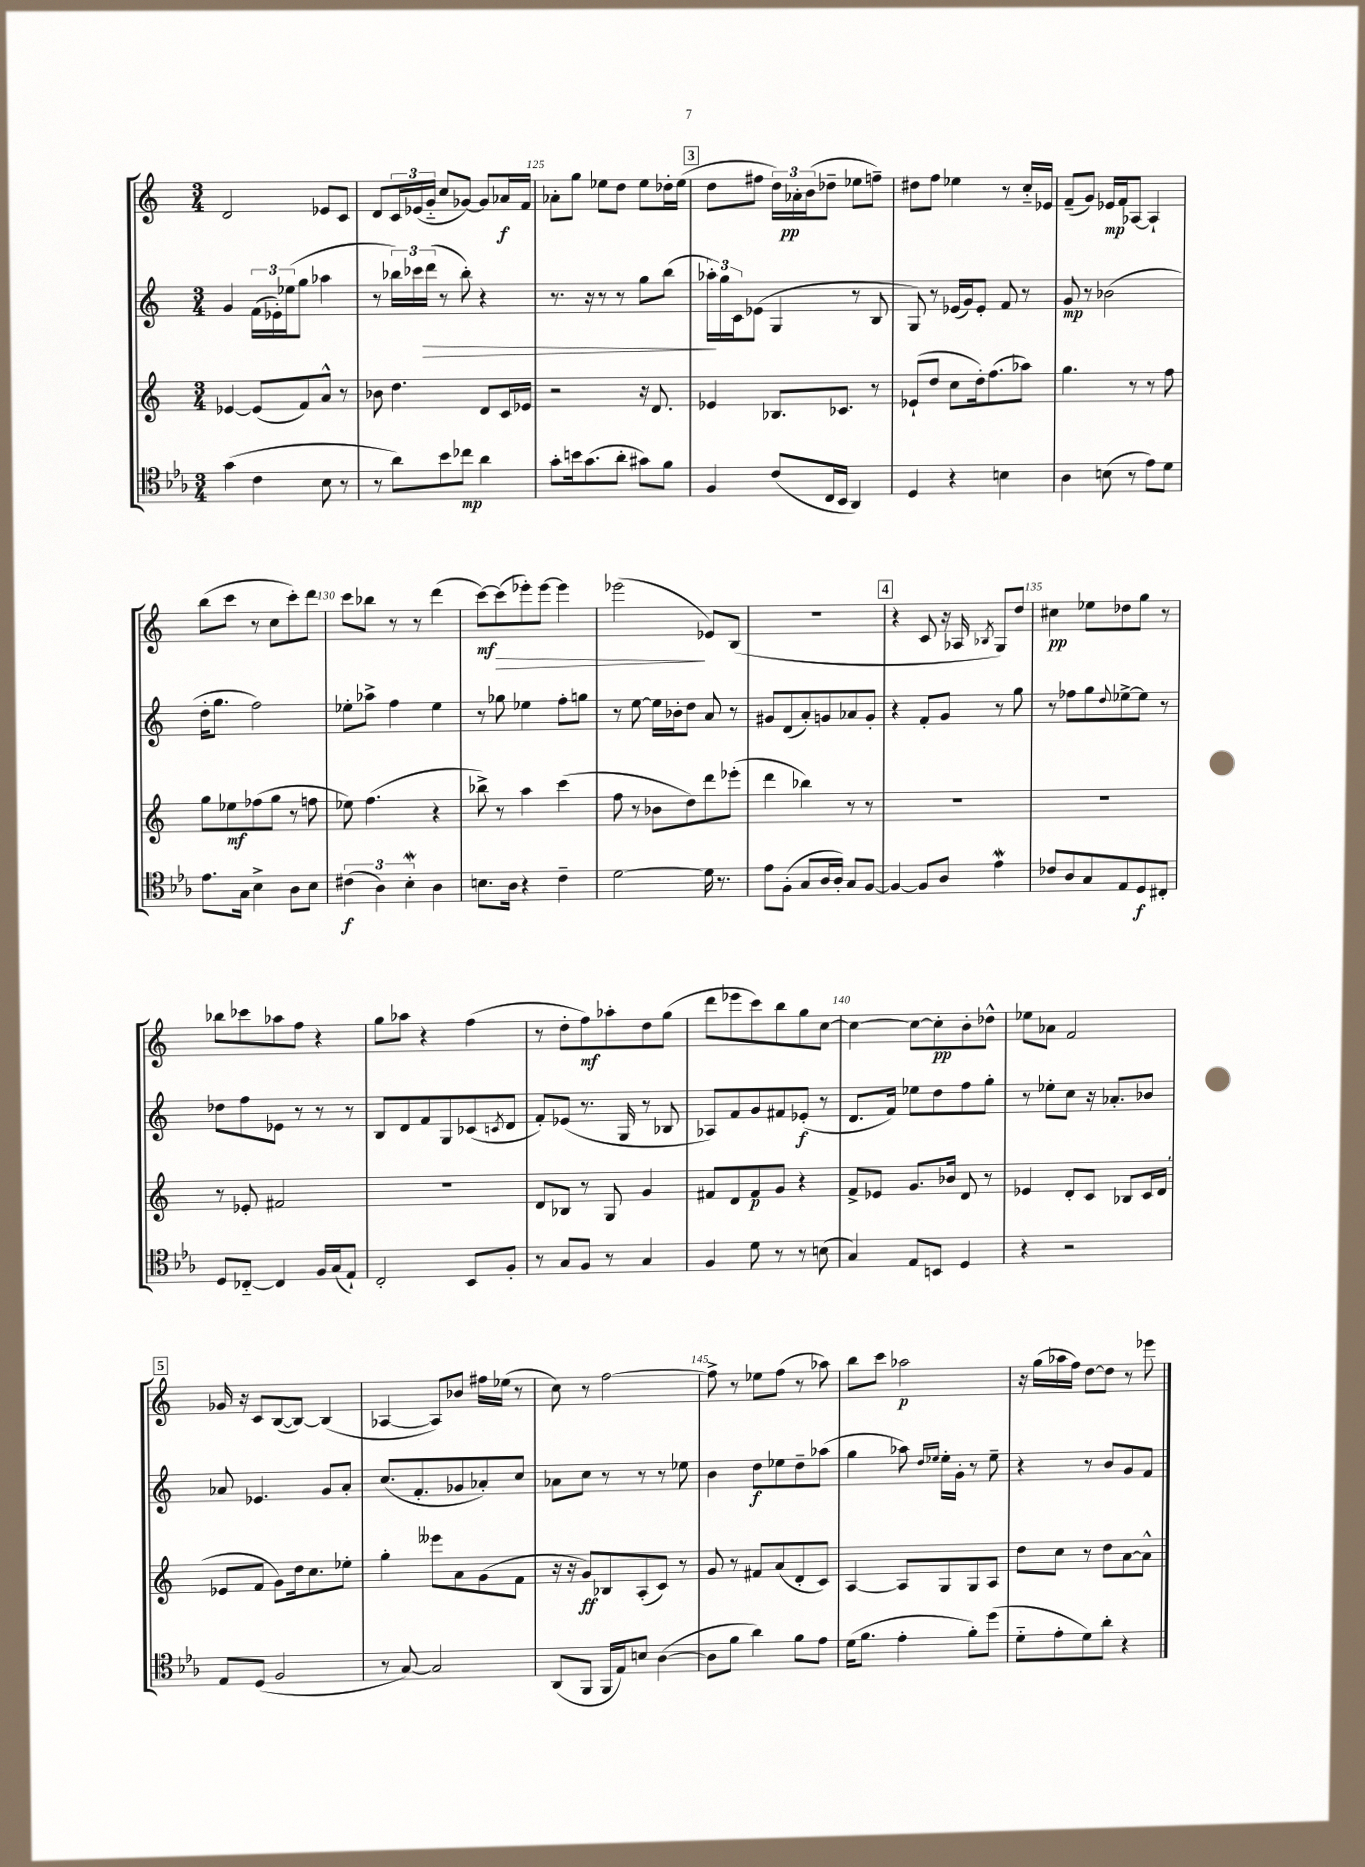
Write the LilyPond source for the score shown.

<<
\new StaffGroup <<
\new Staff = "s0" {
    \clef treble \key c \major \numericTimeSignature \time 3/4
    d'2 ees'8 c'8 |
    d'8 \tuplet 3/2 { c'16 ees'16( g'16-_ } c''8 ges'8~) ges'8 aes'16\f f'16 |
    aes'8-. g''8 ees''8 d''8 ees''8 des''16-. ees''16( |
    \mark \markup { \box "3" } d''8 fis''8 \tuplet 3/2 { d''16) aes'16-.\pp b'16( } des''8-- ees''8 f''8--) |
    dis''8 f''8 ees''4 r8 c''16-_ ees'16 |
    f'8--( g'8) ees'16\mp f'16 aes8~ aes4-! |
    b''8( c'''8 r8 c''8 c'''8-.) d'''8 |
    c'''8 bes''8 r8 r8 d'''4( |
    c'''8~\mf) c'''8\>( ees'''8-.) ees'''8~ ees'''4 |
    ees'''2\!( ees'8) b8( |
    R2. |
    \mark \markup { \box "4" } r4 c'8 r16 aes16 \acciaccatura { bes8 } g8) d''8 |
    cis''4\pp ees''8 des''8 g''8 r8 |
    bes''8 ces'''8 aes''8 f''8 r4 |
    g''8 aes''8 r4 f''4( |
    r8 d''8-. f''8\mf) aes''8-. d''8 g''8( |
    d'''8 ees'''8 c'''8) b''8 g''8 c''8~ |
    c''4~ c''8~ c''8-.\pp b'8-. des''8-^ |
    ees''8 aes'8 f'2 |
    \mark \markup { \box "5" } ges'16 r16 c'8 b8~( b8~) b4( |
    aes4~ aes8) bes'8 fis''16 ees''16( r8 |
    c''8) r8 f''2~ |
    f''8-> r8 ees''8 f''8( r8 aes''8) |
    b''8 c'''8 aes''2\p |
    r16 g''16( aes''16 f''16) d''8~ d''8 r8 ees'''8 \bar "|." |
}
\new Staff = "s1" {
    \clef treble \key c \major \numericTimeSignature \time 3/4
    g'4 \tuplet 3/2 { f'16( ees'16-.) ees''16( } g''8 aes''4 |
    r8 \tuplet 3/2 { bes''16) ces'''16 d'''16\>( } r8 bes''8-.) r4 |
    r8. r16 r8 r8 g''8 b''8( |
    \mark \markup { \box "3" } \tuplet 3/2 { aes''16-.\!) g''16 c'16 } ees'8( g4 r8 b8 |
    g8) r8 ees'16( g'16) ees'8-. f'8 r8 |
    g'8\mp r8 bes'2( |
    d''16-. g''8. f''2) |
    ees''8-. aes''8-> f''4 ees''4 |
    r8 ges''8 ees''4 f''8-. g''8 |
    r8 e''8~ e''16 bes'16-. d''8 a'8 r8 |
    gis'8 d'8( a'8-.) g'8 aes'8 g'8-. |
    \mark \markup { \box "4" } r4 f'8-. g'8 r8 g''8 |
    r8 fes''8 g''8 \appoggiatura { d''8 } ees''8~-> ees''8 r8 |
    des''8 f''8 ees'8 r8 r8 r8 |
    b8 d'8 f'8 g8 ces'8( \acciaccatura { c'8 } d'8 |
    f'8-.) ees'8( r8. g16 r8 bes8 |
    aes8) f'8 g'8 fis'8 ees'8-.\f( r8 |
    d'8. f'16) ees''8 d''8 f''8 g''8-. |
    r8 ees''8-. c''8 r16 aes'8.-. bes'8 |
    \mark \markup { \box "5" } aes'8 ees'4. g'8 aes'8-. |
    c''8.( f'8.-. ges'8 aes'8-.) c''8 |
    aes'8 c''8 r8 r8 r8 ees''8 |
    b'4 d''8\f ees''8 d''8-- aes''8( |
    g''4 aes''8) \grace { d''16 ees''16 } ees''16-. g'16-. r8 ees''8-- |
    r4 r8 b'8 g'8 f'8 \bar "|." |
}
\new Staff = "s2" {
    \clef treble \key c \major \numericTimeSignature \time 3/4
    ees'4~ ees'8( f'8) a'8-^ r8 |
    bes'8 d''4. d'8 c'16 ees'16 |
    r2 r16 d'8. |
    \mark \markup { \box "3" } ees'4 bes8. ces'8. r8 |
    ees'8-!( d''8 c''8 d''16-.) f''8.( aes''8) |
    g''4. r8 r8 f''8 |
    g''8 ees''8\mf fes''8( g''8 r8 f''8 |
    ees''8) f''4.( r4 |
    bes''8->) r8 a''4 c'''4( |
    f''8 r8 bes'8 d''8) d'''8 ees'''8-.( |
    d'''4 bes''4) r8 r8 |
    \mark \markup { \box "4" } R2. |
    R2. |
    r8 ees'8-. fis'2 |
    R2. |
    d'8 bes8 r8 g8 g'4 |
    fis'8 d'8 fis'8\p g'8 r4 |
    f'8-> ees'8 g'8. bes'16 d'8 r8 |
    ees'4 d'8-. c'8 bes8 c'16 d'16( |
    \mark \markup { \box "5" } ees'8 f'8 g'8) d''16 c''8. ees''8-. |
    g''4-. eeses'''8 a'8 g'8( f'8 |
    r16 r16 g'8\ff) bes8 a8-.( c'8) r8 |
    g'8 r8 fis'8 a'8( d'8-. c'8) |
    a4~ a8 g8 g8 a8 |
    d''8 c''8 r8 d''8 a'8~ a'8-^ \bar "|." |
}
\new Staff = "s3" {
    \clef tenor \key ees \major \numericTimeSignature \time 3/4
    g'4( c'4 bes8 r8 |
    r8 aes'8) bes'8 ces''8\mp aes'4 |
    g'8-. b'16 g'8.( aes'8-. gis'8) f'8 |
    \mark \markup { \box "3" } f4 c'8( c16 bes,16 aes,4) |
    d4 r4 b4 |
    aes4 b8( r8 ees'8) d'8 |
    ees'8. g16 bes4-> aes8 bes8 |
    \tuplet 3/2 { cis'4\f( aes4) bes4-.\mordent } aes4 |
    b8. aes16 r4 c'4-- |
    d'2~ d'16 r8. |
    ees'8 f8-.( g8 aes16 aes16-.) g8 f8~ |
    \mark \markup { \box "4" } f4~ f8 aes8 ees'4\mordent |
    ces'8 aes8 g8 ees8 d8\f cis8-. |
    d8 ces8~-_ ces4 f16 g16( ees8-!) |
    c2-. bes,8 f8-. |
    r8 g8 f8 r8 g4 |
    f4 d'8 r8 r8 b8( |
    g4) ees8 b,8 d4 |
    r4 r2 |
    \mark \markup { \box "5" } ees8 d8( f2 |
    r8 g8~) g2 |
    aes,8( f,8 f,16 ees16) b8 aes4~( |
    aes8 f'8 aes'4) f'8 ees'8 |
    d'16( f'8. ees'4-. f'8-.) d''8( |
    d'8-_ ees'8-. d'8) aes'8-. r4 \bar "|." |
}
>>
>>
\layout { \context { \Score currentBarNumber = #123 \override BarNumber.break-visibility = ##(#f #t #t) barNumberVisibility = #(every-nth-bar-number-visible 5) } }
